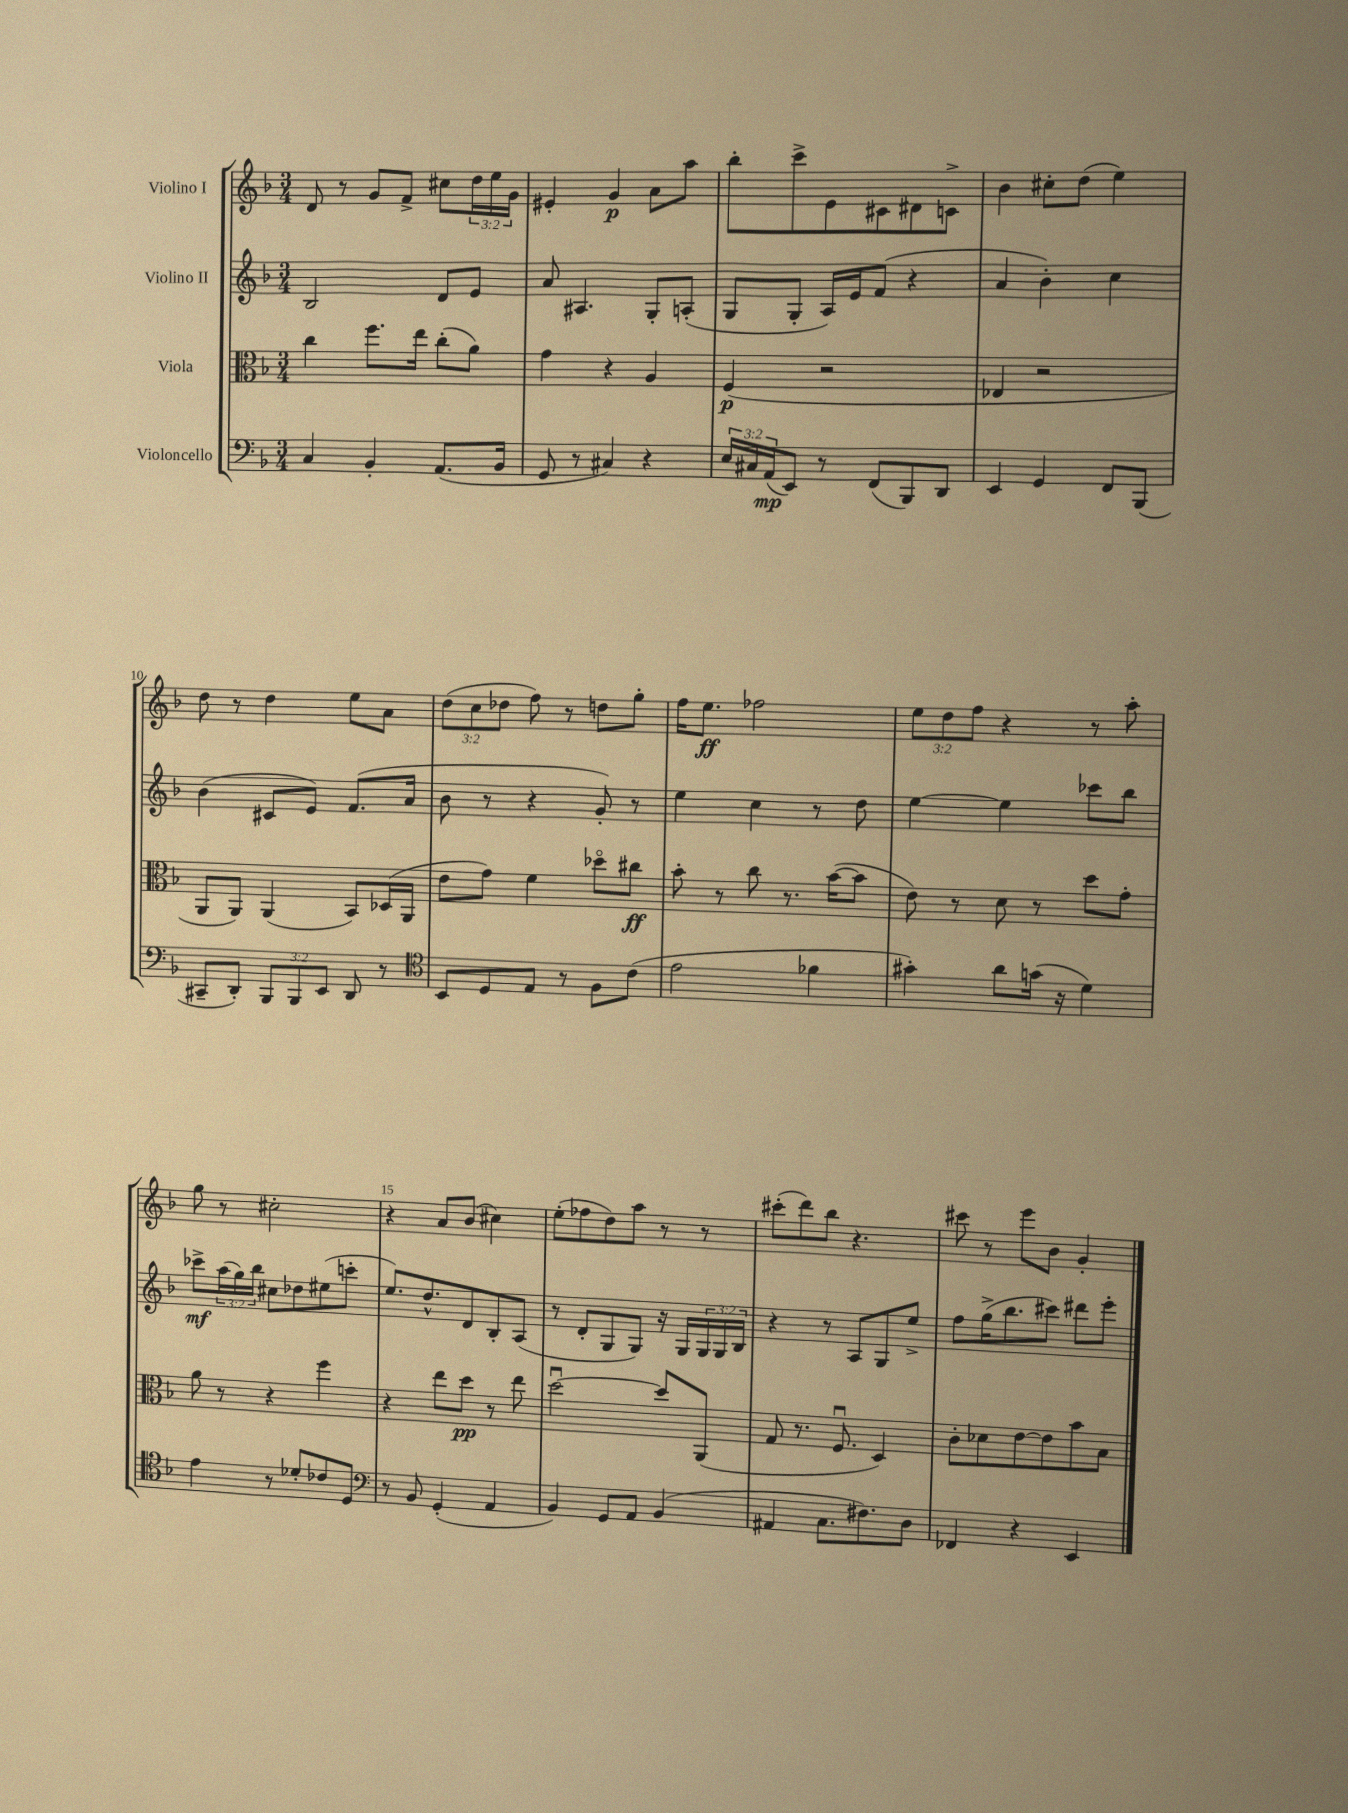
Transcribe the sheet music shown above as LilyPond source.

<<
\new StaffGroup <<
\new Staff = "s0" \with { instrumentName = "Violino I" } {
    \clef treble \key f \major \numericTimeSignature \time 3/4 \override Staff.TupletNumber.text = #tuplet-number::calc-fraction-text
    d'8 r8 g'8 f'8-> cis''8 \tuplet 3/2 { d''16 e''16 g'16 } |
    eis'4-. g'4\p a'8 a''8 |
    bes''8-. c'''8-> e'8 cis'8 dis'8 c'8-> |
    bes'4 cis''8-. d''8( e''4) |
    d''8 r8 d''4 e''8 a'8 |
    \tuplet 3/2 { d''8( c''8 des''8 } f''8) r8 d''8 g''8-. |
    f''16 e''8.\ff fes''2 |
    \tuplet 3/2 { e''8 d''8 f''8 } r4 r8 a''8-. |
    g''8 r8 cis''2-. |
    r4 a'8 bes'8( cis''4) |
    e''8-.( fes''8 d''8) a''8 r8 r8 |
    cis'''8-.( d'''8) bes''8 r4. |
    cis'''8 r8 e'''8 bes'8 g'4-. \bar "|." |
}
\new Staff = "s1" \with { instrumentName = "Violino II" } {
    \clef treble \key f \major \numericTimeSignature \time 3/4 \override Staff.TupletNumber.text = #tuplet-number::calc-fraction-text
    bes2 d'8 e'8 |
    a'8 ais4. g8-. a8-.( |
    g8 g8-. a16) e'16 f'8( r4 |
    a'4 bes'4-.) c''4 |
    bes'4( cis'8 e'8) f'8.( a'16 |
    bes'8 r8 r4 g'8-.) r8 |
    e''4 c''4 r8 d''8 |
    e''4~ e''4 ces'''8 bes''8 |
    ces'''8->\mf \tuplet 3/2 { a''16( g''16) bes''16 } cis''8 des''8 eis''8( c'''8-. |
    e''8.) d''8.-^ d'8 bes8-. a8( |
    r8 d'8-. g8 g8) r16 g16 \tuplet 3/2 { g16 g16 bes16 } |
    r4 r8 a8 g8 e''8-> |
    f''8 g''16->( bes''8. cis'''8) dis'''8 e'''8-. \bar "|." |
}
\new Staff = "s2" \with { instrumentName = "Viola" } {
    \clef alto \key f \major \numericTimeSignature \time 3/4
    c''4 f''8. e''16 c''8-.( a'8) |
    g'4 r4 a4 |
    f4\p( r2 |
    ees4 r2 |
    a,8 a,8) a,4( bes,8) des16( a,16 |
    e'8 g'8) f'4 des''8\flageolet cis''8\ff |
    bes'8-. r8 c''8 r8. bes'16~( bes'8 |
    e'8) r8 d'8 r8 d''8 g'8-. |
    a'8 r8 r4 f''4 |
    r4 e''8 d''8\pp r8 e''8 |
    d''2~\downbow d''8 a,8( |
    g8 r8. f8.\downbow d4) |
    c'8-. des'8 e'8~ e'8 bes'8 bes8 \bar "|." |
}
\new Staff = "s3" \with { instrumentName = "Violoncello" } {
    \clef bass \key f \major \numericTimeSignature \time 3/4 \override Staff.TupletNumber.text = #tuplet-number::calc-fraction-text
    c4 bes,4-. a,8.( bes,16 |
    g,8 r8 cis4) r4 |
    \tuplet 3/2 { e16 cis16 a,16\mp( } e,8) r8 f,8( bes,,8) d,8 |
    e,4 g,4 f,8 bes,,8( |
    cis,8-- d,8-.) \tuplet 3/2 { bes,,8 bes,,8 e,8 } d,8 r8 |
    \clef tenor bes,8 d8 e8 r8 f8 c'8( |
    e'2 fes'4 |
    gis'4-.) a'8 g'16( r16 d'4) |
    e'4 r8 des'8-. ces'8 d8 |
    \clef bass r8 bes,8 g,4-.( a,4 |
    bes,4) g,8 a,8 bes,4( |
    ais,4 c8. fis8.) d8 |
    fes,4 r4 e,4 \bar "|." |
}
>>
>>
\layout { \context { \Score currentBarNumber = #6 \override BarNumber.break-visibility = ##(#f #t #t) barNumberVisibility = #(every-nth-bar-number-visible 5) } }
